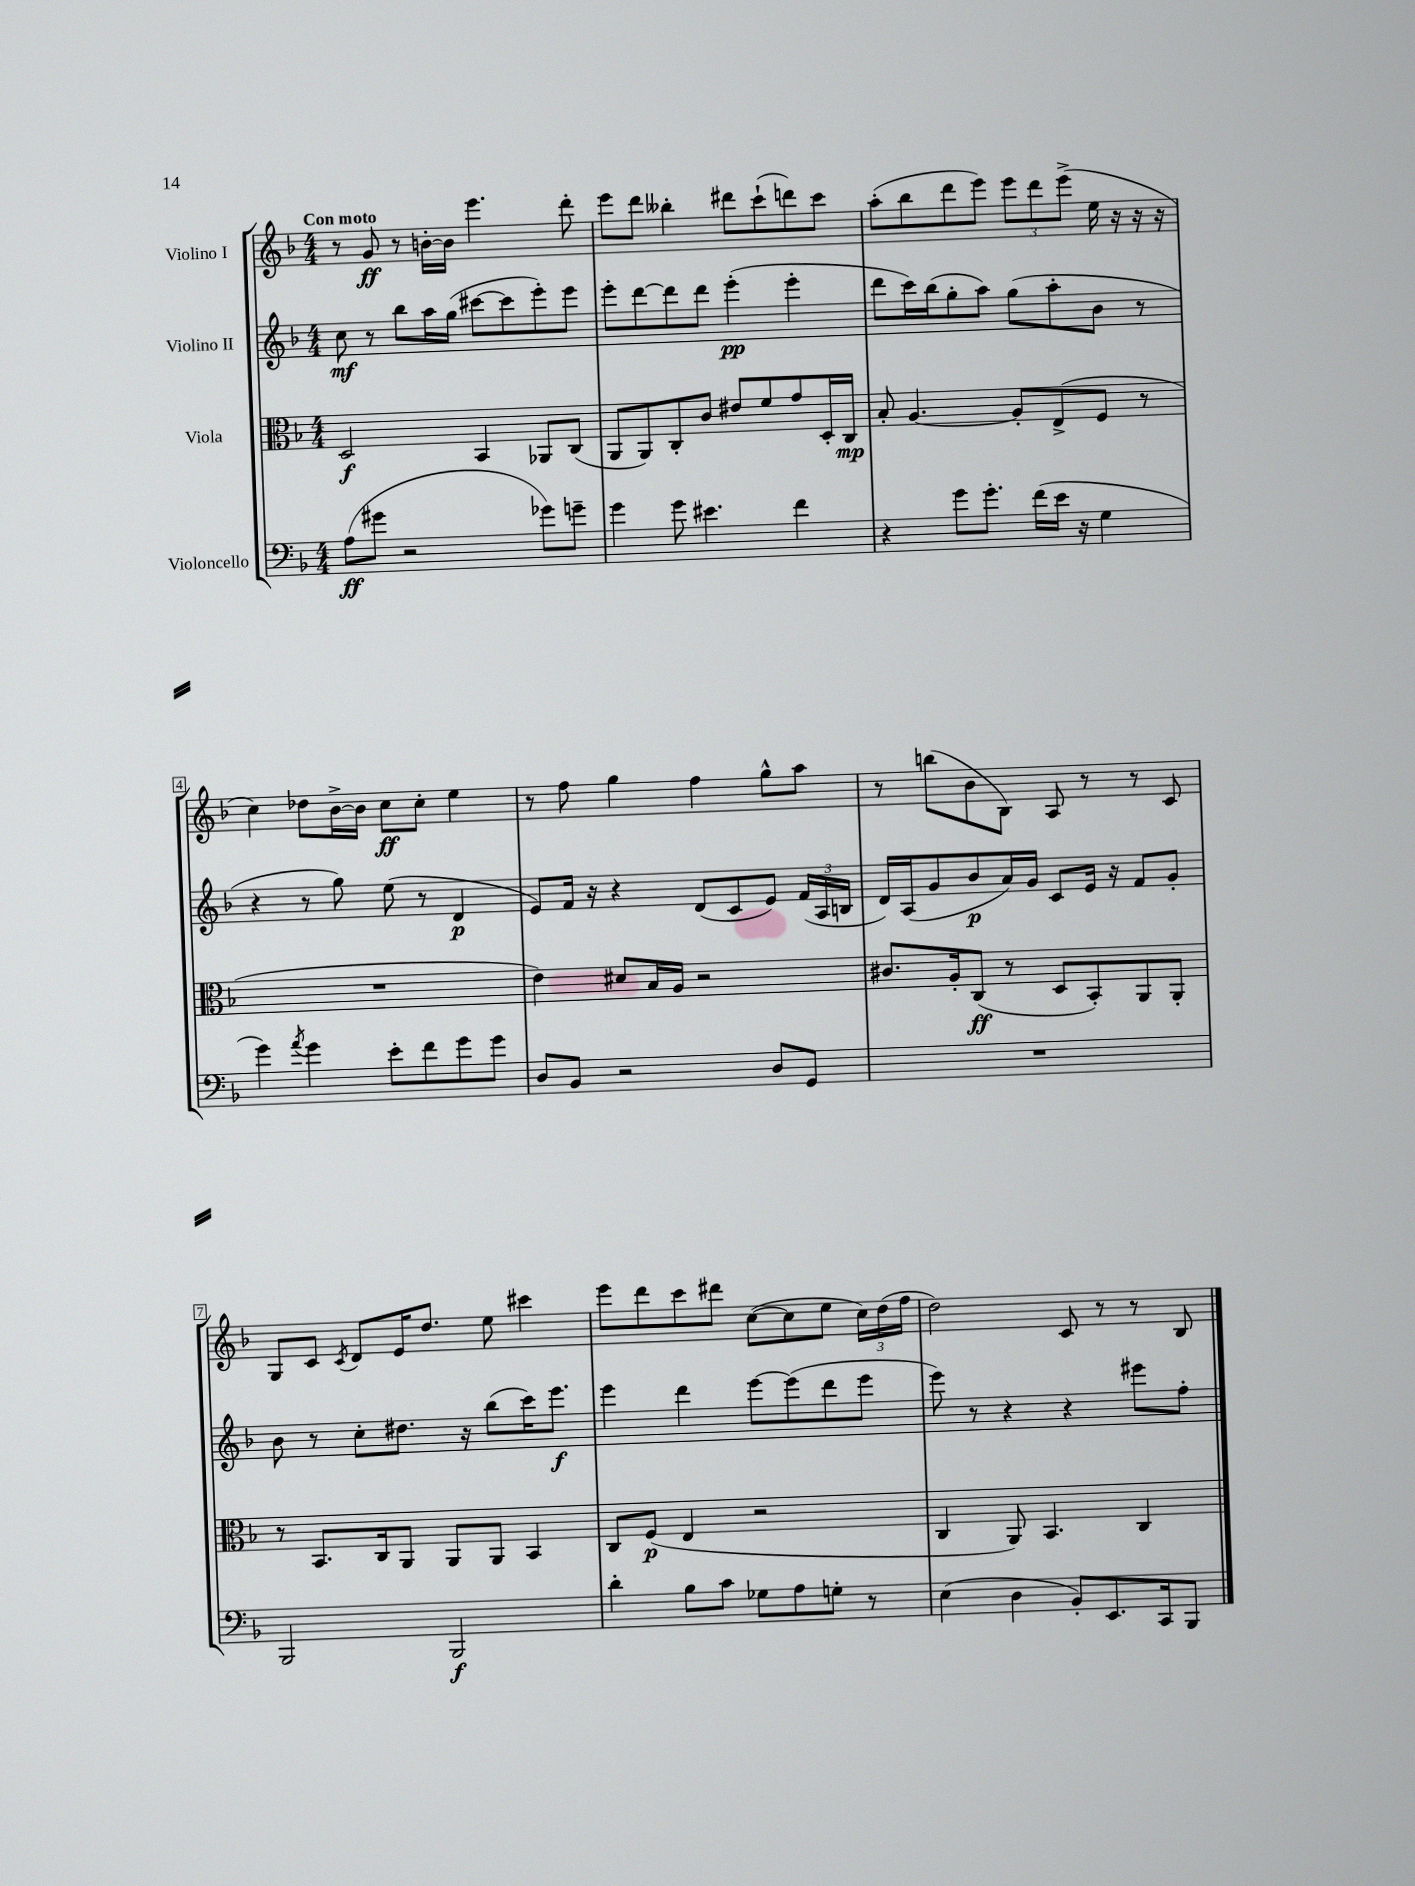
<<
\new StaffGroup <<
\new Staff = "s0" \with { instrumentName = "Violino I" } {
    \clef treble \key f \major \numericTimeSignature \time 4/4 \tempo "Con moto"
    \autoBeamOff r8 g'8\ff r8 b'16[~-. b'16] e'''4. d'''8-. |
    e'''8[ d'''8] beses''4-. dis'''8[ c'''8-!( d'''8) c'''8] |
    a''8[-.( bes''8 d'''8 e'''8]) \tuplet 3/2 { e'''8[ d'''8 e'''8]->( } e''16 r16 r16 r16 |
    c''4) des''8[ bes'16~-> bes'16] c''8[\ff c''8]-. e''4 |
    r8 f''8 g''4 f''4 g''8[-^ a''8] |
    r8 b''8[( bes'8 bes8]) a8 r8 r8 c'8 |
    g8[ c'8] \acciaccatura { c'8 } d'8[ e'16 d''8.] e''8 cis'''4 |
    e'''8[ d'''8 c'''8 dis'''8] c''8[~( c''8 e''8] \tuplet 3/2 { c''16[) d''16( f''16] } |
    d''2) c'8 r8 r8 bes8 \bar "|." |
}
\new Staff = "s1" \with { instrumentName = "Violino II" } {
    \clef treble \key f \major \numericTimeSignature \time 4/4
    \autoBeamOff c''8\mf r8 bes''8[ a''16 g''16]( cis'''8[~ cis'''8 e'''8-.) e'''8] |
    e'''8[-. d'''8~ d'''8 d'''8] e'''4-.\pp( e'''4-. |
    d'''8[ c'''16) bes''16( g''8-. a''8]) g''8[( a''8-. bes'8] r8 |
    r4 r8 g''8) e''8( r8 d'4\p |
    e'8[) f'16] r16 r4 d'8[( c'8 e'8]) \tuplet 3/2 { f'16[( a16 b16] } |
    d'16[) a16( g'8 bes'8\p a'16) g'16] c'8[ e'16] r16 f'8[ g'8]-. |
    bes'8 r8 c''8[-. dis''8.] r16 bes''8[( c'''16) e'''8.]\f |
    e'''4 d'''4 e'''8[~ e'''8( d'''8 e'''8] |
    e'''8) r8 r4 r4 eis'''8[ f''8]-. \bar "|." |
}
\new Staff = "s2" \with { instrumentName = "Viola" } {
    \clef alto \key f \major \numericTimeSignature \time 4/4
    \autoBeamOff d2\f bes,4 aes,8[ c8]( |
    a,8[ a,8) c8-. c'8] eis'8[ f'8 g'8 d16-. c16]\mp |
    bes8-. a4.~ a8[-. e8->( f8] r8 |
    R1 |
    e'4) dis'8[ bes16 a16] r2 |
    cis'8.[ a16-. c8]\ff( r8 d8[ bes,8-.) a,8 a,8]-. |
    r8 bes,8.[ c16 a,8] a,8[ a,8] bes,4 |
    c8[ f8]\p( e4 r2 |
    c4 a,8) bes,4. c4 \bar "|." |
}
\new Staff = "s3" \with { instrumentName = "Violoncello" } {
    \clef bass \key f \major \numericTimeSignature \time 4/4
    \autoBeamOff a8[\ff( gis'8] r2 ges'8[) g'8]-- |
    g'4 g'8 eis'4. f'4 |
    r4 g'8[ g'8.]-. f'16[( e'16] r16 g4 |
    g'4) \acciaccatura { a'8 } g'4 e'8[-. f'8 g'8 g'8] |
    d8[ bes,8] r2 d8[ g,8] |
    R1 |
    bes,,2 bes,,2\f |
    d'4-. bes8[ c'8] ges8[ a8 g8]-. r8 |
    e4( d4 bes,8[-.) e,8. c,16 bes,,8] \bar "|." |
}
>>
>>
\layout { \context { \Score \override BarNumber.stencil = #(make-stencil-boxer 0.1 0.3 ly:text-interface::print) } }
